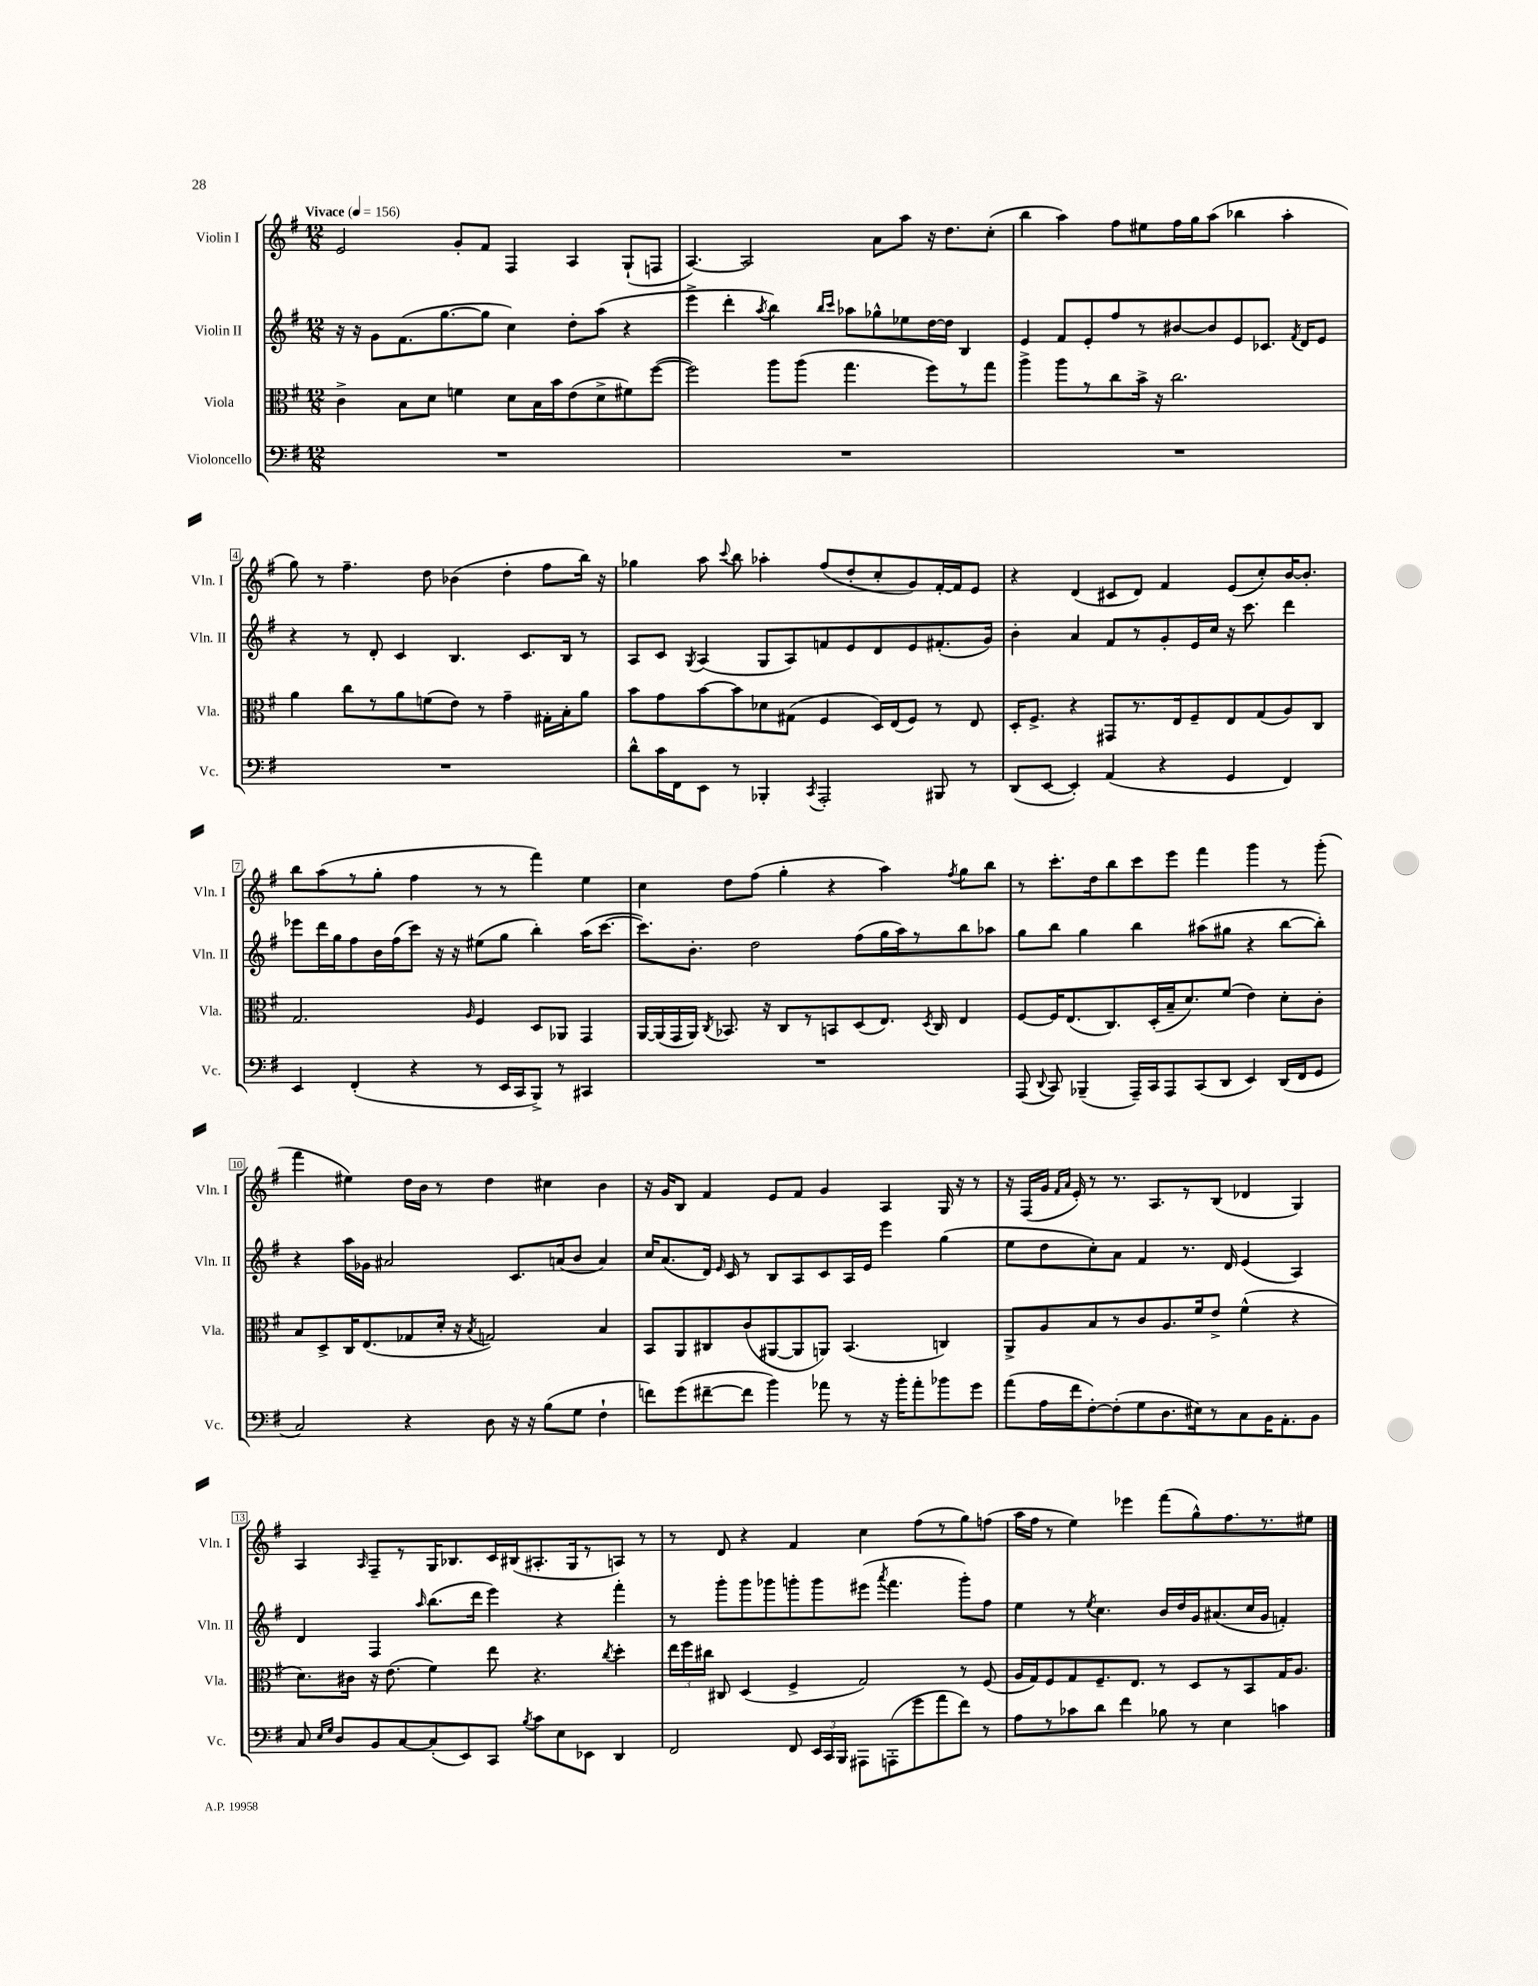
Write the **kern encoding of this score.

**kern	**kern	**kern	**kern
*staff4	*staff3	*staff2	*staff1
*clefF4	*clefC3	*clefG2	*clefG2
*k[f#]	*k[f#]	*k[f#]	*k[f#]
*M12/8	*M12/8	*M12/8	*M12/8
*MM156	*MM156	*MM156	*MM156
1.r	4c^	16r	2e
.	.	16r	.
.	.	8g	.
.	8B	(8.f#	.
.	8d	.	.
.	.	[8.gg	.
.	4f	.	8g'
.	.	8gg]	8f#
.	8d	4cc)	4F#
.	16B	.	.
.	16b	.	.
.	(8e	8dd'	4A
.	8d^	(8aa	.
.	8f#)	4r	(8G`
.	([8ff#	.	8F
=	=	=	=
1.r	2ff#])	4eee^	[4.A)
.	.	4ddd'	.
.	.	.	2A]
.	.	8qaa	.
.	8aa	4bb)	.
.	(8aa	.	.
.	.	16qqbb	.
.	.	16qqccc	.
.	4.gg	8aa-	.
.	.	8gg-^^	8a
.	.	8ee-	8aa
.	8ff#)	[16dd	16r
.	.	16dd]	8.dd
.	8r	4B	.
.	8gg	.	(8cc'
=	=	=	=
1.r	4aa^	4e	4bb
.	8aa	8f#	4aa)
.	8r	8e'	.
.	8cc	8ff#	8ff#
.	16b^	8r	8ee#
.	16r	.	.
.	2.cc	[8b#	16ff#
.	.	.	16gg
.	.	8b#]	(8aa
.	.	8e	4bb-
.	.	8.c-	.
.	.	.	4aa'
.	.	8qf#	.
.	.	16d	.
.	.	8e	.
=	=	=	=
1.r	4a	4r	8gg)
.	.	.	8r
.	8cc	8r	4.ff#~
.	8r	8d'	.
.	8a	4c	.
.	(8f	.	8dd
.	8e)	4.B	(4b-
.	8r	.	.
.	4g~	.	4dd'
.	.	8.c	.
.	16G#'	.	8ff#
.	16B'	16B	.
.	8a	8r	16bb)
.	.	.	16r
=	=	=	=
8d^^	8b	8A	4gg-
16c	8g	8c	.
16FF#	.	.	.
.	.	8qG	.
8EE	[8b	(4A	8aa
.	.	.	8qqccc
8r	8b]	.	8bb
4BBB-'	8d-	8G	4aa-'
.	(8G#	8A)	.
8qCC	.	.	.
2AAA'	4F#	8f	(8ff#
.	.	8e	8dd'
.	16D)	8d	8cc'
.	(16E	.	.
.	8F#)	8e	8g)
8BBB#	8r	(8.f#'	[16f#'
.	.	.	16f#]
8r	8E	.	8e
.	.	16g)	.
=	=	=	=
(8DD	16D'	4b'	4r
.	8.F#^	.	.
[8EE	.	.	.
4EE'])	4r	4a	(4d
(4AA	8GG#	8f#	8c#
.	8.r	8r	8d)
4r	.	8g'	4f#
.	16E	.	.
.	8F#~	16e	.
.	.	16cc	.
4GG	8E	16r	(8e
.	.	8.ccc	.
.	(8G	.	8cc')
4FF#)	8A)	4ddd	[16b
.	.	.	8.b']
.	8C	.	.
=	=	=	=
4EE	2.G	8eee-	8bb
.	.	16ddd	(8aa
.	.	16gg	.
(4FF#'	.	8ff#	8r
.	.	16b	8gg'
.	.	(16ff#	.
4r	.	8ccc)	4ff#
.	.	16r	.
.	.	16r	.
.	16qqA	.	.
8r	4F#	(8ee#	8r
16EE	.	8gg	8r
16CC	.	.	.
8BBB^)	8D	4bb')	4fff#)
8r	8AA-	.	.
4CC#	4GG	(16aa	4ee
.	.	[8.ccc	.
=	=	=	=
1.r	[16AA	8.ccc])	4cc
.	(16AA]	.	.
.	16GG	.	.
.	16AA)	8.b'	.
.	8qC	.	.
.	8.BB-	.	8dd
.	.	2dd	(8ff#
.	16r	.	.
.	8C	.	4gg'
.	8r	.	.
.	8BB	.	4r
.	(8D	(8ff#	.
.	8.E)	16gg	4aa)
.	.	16aa)	.
.	.	8r	.
.	8qD	.	.
.	16C	.	.
.	.	.	8qff#
.	4E	8bb	8gg
.	.	8aa-	8bb
=	=	=	=
(8AAA	[8F#	8gg	8r
8qqDD	.	.	.
8CC)	16F#]	8bb	8.ccc'
.	(8.E	.	.
(4BBB-~	.	4gg	.
.	.	.	16dd
.	8.C)	.	8bb
16AAA~)	.	4bb	8ccc
16CC	(16D'	.	.
8AAA	16B~	.	8eee
.	8.d)	.	.
(8CC	.	(8aa#	4fff#
8DD	(8f#	8gg#	.
4EE)	4e)	4r	4ggg
(16DD	8d'	[8bb	8r
16FF#	.	.	.
8GG	8c'	8bb'])	(8ggg'
=	=	=	=
2C)	8B	4r	4fff#
.	8D^	.	.
.	16C	16aa	4ee#)
.	(8.E	16g-	.
.	.	2a#	.
4r	8G-	.	16dd
.	.	.	16b
.	16d'	.	8r
.	16r	.	.
.	8qB	.	.
8D	2G)	.	4dd
16r	.	8.c	.
16r	.	.	.
(8B	.	.	4cc#
.	.	(16a	.
8G	.	8b	.
4F#`	4B	4a)	4b
=	=	=	=
8f)	8BB	16cc	16r
.	.	(8.a	16g
(8g	8AA	.	8B
[8f#~	8C#	16d)	4f#
.	.	16qqe	.
.	.	16c	.
8f#]	(8c	8r	.
4b)	[8AA#	8B	8e
.	8AA#]	8A	8f#
8a-	8AA)	8c	4g
8r	(4.BB	16A	.
.	.	16e	.
16r	.	4eee	4A
16b'	.	.	.
8a-'	.	.	.
8b-	4C)	(4gg	16G
.	.	.	16r
8g	.	.	8r
=	=	=	=
(8a	8AA^	8ee	16r
.	.	.	(16F#
16A	8A	8dd	16g
.	.	.	16qqf#
.	.	.	16qqa
16f#	.	.	16e')
[8F#')	8B	8cc')	8r
(8F#']	8r	8a	8.r
8G	8c	4f#	.
.	.	.	8.A
8.D	8.A	.	.
.	.	8.r	8r
16E#)	16f#	.	.
8r	8e^	.	(8B
.	.	16d	.
8C	(4f#^^	(4e	4d-
16BB	.	.	.
8.AA'	.	.	.
.	4r	4A)	4G)
8BB	.	.	.
=	=	=	=
8C	8.d)	4d	4A
16qqE	.	.	.
16qqG	.	.	.
8D	.	.	.
.	16c#	.	.
.	.	.	16qqA
8BB	16r	4F#	8F#~
.	(8.e	.	.
[8C	.	.	8r
.	.	16qqaa	.
(8C']	4f#)	(8.bb	16G
.	.	.	8.B-
8EE)	.	.	.
.	.	16ddd	.
8CC	8ee	4eee)	16c
.	.	.	(16B#
8qB	.	.	.
8c	4.r	.	8.A#'
8E	.	4r	.
.	.	.	16G
8EE-	.	.	8r
.	8qcc	.	.
4DD	4dd'	4fff#'	8A)
.	.	.	8r
=	=	=	=
2FF#	24ee	8r	8r
.	24ff#	.	.
.	24cc#	.	.
.	8C#	8ggg'	8d
.	(4D	8ggg	4r
.	.	8ggg-	.
8FF#	4F#^	8ggg'	4f#
24EE	.	8ggg	.
24CC	.	.	.
24BBB	.	.	.
8AAA#	2G)	(8eee#	4cc
.	.	8qaaa	.
(8AAA'	.	4.fff#	.
8g	.	.	(8ff#
8a	.	.	8r
8f#)	8r	8ggg')	8gg)
8r	(8F#	8ff#	(8ff
=	=	=	=
8A	16A	4ee	16aa
.	16G)	.	16ff#
8r	8F#	.	8r
8c-	8G	8r	4ee)
.	.	8qee	.
8d	8.F#~	4.cc	.
4f#	.	.	4eee-
.	8.E	.	.
8B-	8r	16b	(8fff#
.	.	16dd	.
8r	8D	16g	8gg^^)
.	.	(8.a#	.
4E	8r	.	8.ff#
.	8BB	16cc	.
.	.	16g	8.r
4c	16G	4f')	.
.	8.A	.	.
.	.	.	8ee#
==	==	==	==
*-	*-	*-	*-
